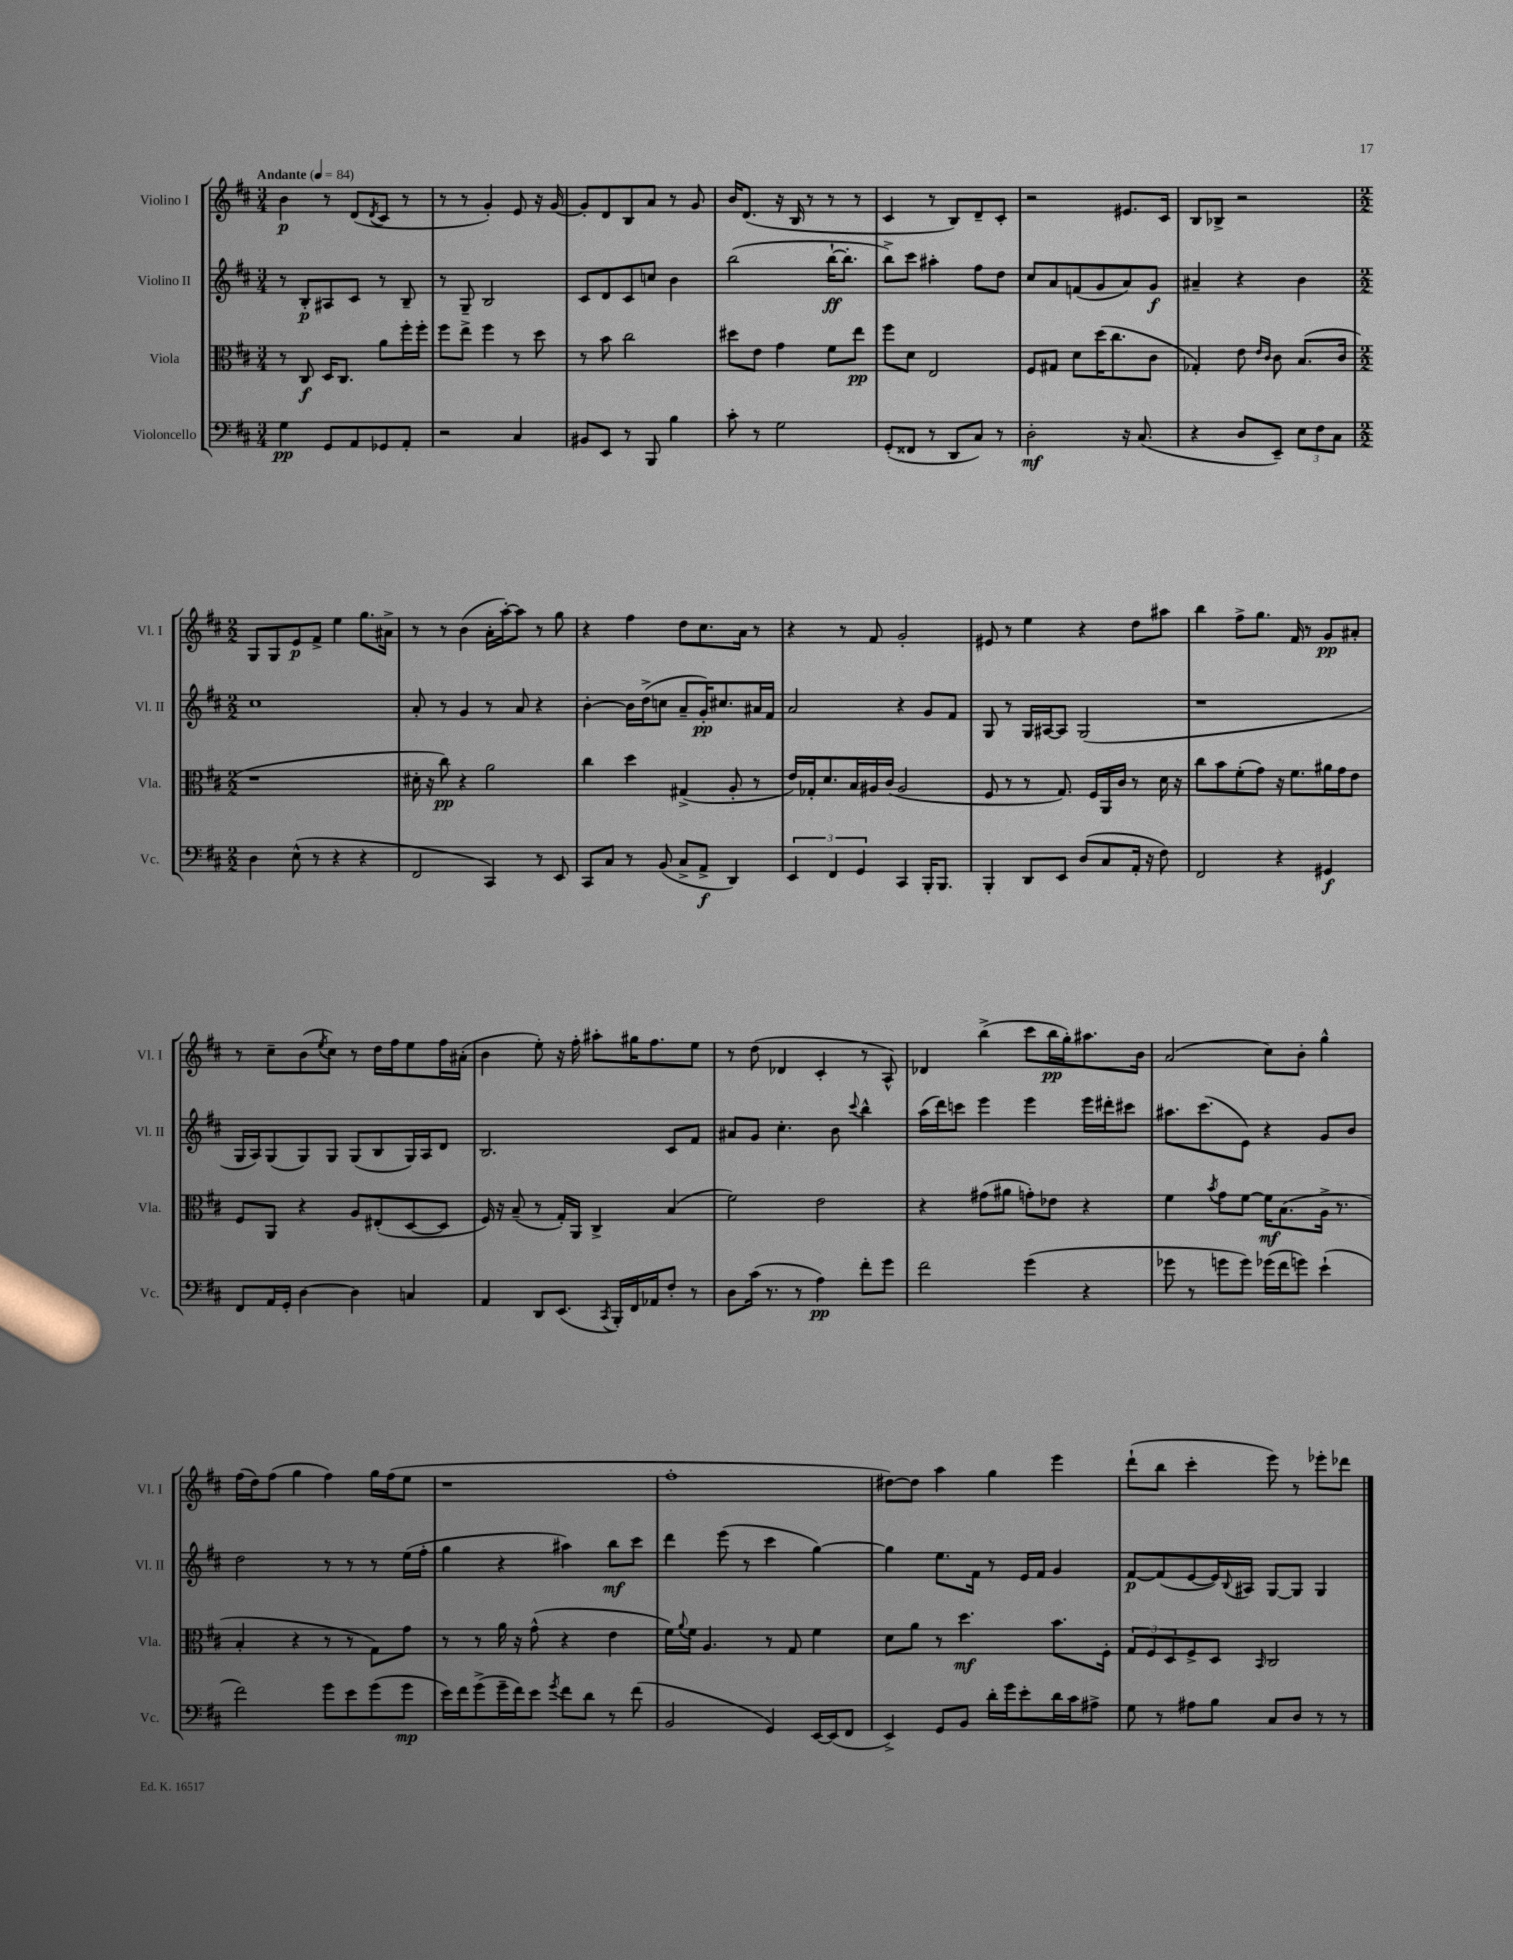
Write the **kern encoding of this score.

**kern	**kern	**kern	**kern
*staff4	*staff3	*staff2	*staff1
*clefF4	*clefC3	*clefG2	*clefG2
*k[f#c#]	*k[f#c#]	*k[f#c#]	*k[f#c#]
*M3/4	*M3/4	*M3/4	*M3/4
*MM84	*MM84	*MM84	*MM84
4G\	8r	8r	4b\
.	8C#/	8B'/L	.
8GG/L	16D/LK	8A#/	8r
.	8.C#/J	.	.
8AA/	.	8c#/J	(8d/L
.	.	.	8qd/
8GG-/	8a\L	8r	8c#/J
8AA'/J	16ff#'\L	8B~/	8r
.	16ff#'\JJ	.	.
=	=	=	=
2r	8ff#\L	8r	8r
.	8ee^\J	8G~/	8r
.	4ff#\	2B/	4g'/)
4C#/	8r	.	8e/
.	8dd\	.	16r
.	.	.	[16g/
=	=	=	=
8BB#/L	8r	8c#/L	8g'/]L
8EE/J	8b\	8d/	8d/
8r	2cc#\	8c#/	8B/
8BBB/	.	8cc/J	8a/J
4B\	.	4b\	8r
.	.	.	8g/
=	=	=	=
8c#'\	8dd#\L	(2bb\	16b/LK
.	.	.	(8.d/J
8r	8e\J	.	.
2G\	4g\	.	16r
.	.	.	16B/
.	.	.	8r
.	8f#\L	[16bb`\LK	8r
.	.	8.bb'\]J	.
.	8ee\J	.	8r
=	=	=	=
(8GG'/L	8ff#\L	8bb^\L)	4c#/
8FF##/J	8d\J	8ccc#\J	.
8r	2E/	4aa#'\	8r
8DD/L	.	.	8B/L)
8C#/J)	.	8ff#\L	8d~/
8r	.	8dd\J	8c#'/J
=	=	=	=
2D'\	8F#/L	8cc#/L	2r
.	8G#/J	8a/	.
.	8d\L	(8f/	.
.	(16dd\K	8g/	.
.	8.cc#\	.	.
16r	.	8a/)	8.e#/L
(8.C#/	.	.	.
.	8c#\J	8g/J	.
.	.	.	16c#/Jk
=	=	=	=
4r	4G-'/)	4a#~/	8B/L
.	.	.	8B-^/J
8D/L	8e\	4r	2r
.	16qqe/LL	.	.
.	16qqc#/JJ	.	.
8EE~/J)	8c#\	.	.
12E\L	(8.B/L	4b\	.
12F#\	.	.	.
12C#\J	.	.	.
.	16c#/Jk	.	.
=	=	=	=
*M2/2	*M2/2	*M2/2	*M2/2
4D\	1r	1cc#	8G/L
.	.	.	8G/
(8E^^\	.	.	8e/
8r	.	.	8f#^/J
4r	.	.	4ee\
4r	.	.	8.gg\L
.	.	.	16a#^\Jk
=	=	=	=
2FF#/	16d#'\	8a'/	8r
.	16r	.	.
.	8cc#\)	8r	8r
.	4r	4g/	(4b\
4CC#/)	2a\	8r	16a'\LL
.	.	.	[16aa'\J)
.	.	8a/	8aa\]J
8r	.	4r	8r
8EE/	.	.	8gg\
=	=	=	=
8CC#/L	4cc#\	[4b'\	4r
8C#/J	.	.	.
8r	4dd\	16b\]LL	4ff#\
.	.	(16dd^\J	.
(8BB/	.	8cc\J	.
8C#^/L	(4G#^/	8a~/L	8dd\L
8AA^/J	.	16g'/K)	8.cc#\
.	.	8.cc#/	.
4DD/)	8A'/	.	.
.	.	.	16a\Jk
.	8r	16a#/L	8r
.	.	16f#/JJ	.
=	=	=	=
6EE/	16e/LL)	2a/	4r
.	16G-'/J	.	.
.	8.d/	.	.
6FF#/	.	.	.
.	.	.	8r
.	16B/L	.	.
6GG/	.	.	.
.	16A#/	.	8f#/
.	(16c#/JJ	.	.
4CC#/	2A#/	4r	2g'/
16BBB'/LK	.	8g/L	.
8.BBB/J	.	.	.
.	.	8f#/J	.
=	=	=	=
4BBB'/	8F#/	8G/	8e#/
.	8r	8r	8r
8DD/L	8r	16G/LL	4ee\
.	.	[16A#/J	.
8EE/J	8.G/)	8A#/]J	.
(8D/L	.	(2G/	4r
.	16F#/LL	.	.
8C#/	16AA/	.	.
.	16c#/JJ	.	.
16AA'/Jk	8r	.	8dd\L
16r	.	.	.
8F#\)	16d\	.	8aa#\J
.	16r	.	.
=	=	=	=
2FF#/	8cc#\L	1r	4bb\
.	8b\	.	.
.	(8f#'\	.	8ff#^\L
.	8g\J)	.	8.gg\J
4r	16r	.	.
.	8.f#\L	.	16f#/
.	.	.	8r
4GG#/	16a#\L	.	8g/L
.	16g\J	.	.
.	8e\J	.	8a#'/J
=	=	=	=
8FF#/L	8F#/L	16G/LL	8r
.	.	16A/J)	.
16AA/L	8AA/J	(8G/	8cc#~\L
16GG'/JJ	.	.	.
[4D\	4r	8G/)	(8b\
.	.	.	8qee/
.	.	8G/J	8cc#\J)
4D\]	8A/L	(8G/L	8r
.	(8E#'/	8B/	16dd\LL
.	.	.	16ff#\J
4C/	[8D/	16G/L)	8ee\
.	.	16A/J	.
.	8D/]J	8d/J	16ff#\L
.	.	.	(16a#'\JJ
=	=	=	=
4AA/	16F#/)	2.B/	4b\
.	16r	.	.
.	(8B~/	.	.
8DD/L	8r	.	8ee'\)
(8.EE/J	16G'/LL)	.	16r
.	16AA/JJ	.	16ff#'\
.	4C#^/	.	8aa#'\L
8qCC#/	.	.	.
16BBB'/LL)	.	.	.
16FF#/	.	.	16gg#\K
16AA-/J	.	.	8.ff#\
8F#'/J	(4B/	8c#/L	.
8r	.	8f#/J	8ee\J
=	=	=	=
8D\L	2f#\)	8a#/L	8r
(16c#\Jk	.	8g/J	(8dd\
8.r	.	.	.
.	.	4.cc#'\	4d-/
8r	.	.	.
4A\)	2e\	.	4c#'/
.	.	8b\	.
.	.	8qqccc#/	.
8f#'\L	.	4bb^^\	8r
8g\J	.	.	8A^^/)
=	=	=	=
2f#\	4r	(16aa\LL	4d-/
.	.	16ddd\J)	.
.	.	8ccc\J	.
.	(8g#\L	4eee\	(4bb^\
.	8a#\J	.	.
(4g\	8g'\L)	4eee\	8ccc#\L
.	8e-\J	.	16bb\L
.	.	.	16gg'\J)
4r	4r	16eee\LL	8.aa#\
.	.	16ddd#'\J	.
.	.	8ccc#\J	.
.	.	.	16b\Jk
=	=	=	=
8g-\	4f#\	8.aa#\L	(2a/
8r	.	.	.
.	.	(8.ccc#\	.
.	8qb/	.	.
8g\L	8g\L	.	.
8g\J)	[8f#\J	8e\J)	.
(16g-\LL	16f#\]LK	4r	8cc#\L)
16f#\J	(8.B\	.	.
8g\J)	.	.	8b'\J
(4e`\	16A^\Jk	8g/L	4gg^^\
.	8.r	.	.
.	.	8b/J	.
=	=	=	=
2f#\)	4B'/	2dd\	(16ff#\LL
.	.	.	16dd\J)
.	.	.	(8ff#\J
.	4r	.	4gg\
8g\L	8r	8r	4ff#\)
8e\	8r	8r	.
(8g\	8G\L)	8r	16gg\LL
.	.	.	(16ff#\J
8g\J	8g\J	(16ee\LL	8ee\J
.	.	16ff#'\JJ	.
=	=	=	=
16e\LL)	8r	4gg\	1r
16f#\J	.	.	.
(8g^\	8r	.	.
16g~\L	16a\	4r	.
16f#\J)	16r	.	.
8e\J	(8g^^\	.	.
8qg/	.	.	.
8f#\L	4r	4aa#\)	.
8d\J	.	.	.
8r	4e\	8bb\L	.
(8f#\	.	8ccc#\J	.
=	=	=	=
2BB/	16f#\LL)	4ddd\	1ff#'
.	8qqa/	.	.
.	16f#\JJ	.	.
.	4.A/	.	.
.	.	(8eee\	.
.	.	8r	.
4GG/)	8r	4ccc#\	.
.	8G/	.	.
[16EE/LL	4f#\	[4gg\)	.
(16EE/]J	.	.	.
8FF#/J	.	.	.
=	=	=	=
4EE^/)	8d\L	4gg\]	[8dd#\L)
.	8a\J	.	8dd#\]J
8GG/L	8r	8.ee\L	4aa\
8BB/J	4.dd\	.	.
.	.	16f#\Jk	.
16d'\LL	.	8r	4gg\
16g\J	.	.	.
8e'\	.	16e/LL	.
.	.	16f#/JJ	.
16d\L	8.b\L	4g/	4eee\
16c#\J	.	.	.
8A#^\J	.	.	.
.	16F#'\Jk	.	.
=	=	=	=
8G\	12G/L	[8f#/L	(8ddd`\L
.	12F#/	.	.
8r	.	(8f#/]	8bb\J
.	12D/	.	.
8A#\L	8F#^/	[8e/	4ccc#'\
8B\J	8D/J	16e/]L)	.
.	.	8qqB/	.
.	.	16A#/JJ	.
.	16qqBB/	.	.
8C#/L	2C#/	[8G/L	8eee\)
8D/J	.	8G/]J	8r
8r	.	4G/	8eee-'\L
8r	.	.	8ddd-\J
==	==	==	==
*-	*-	*-	*-
